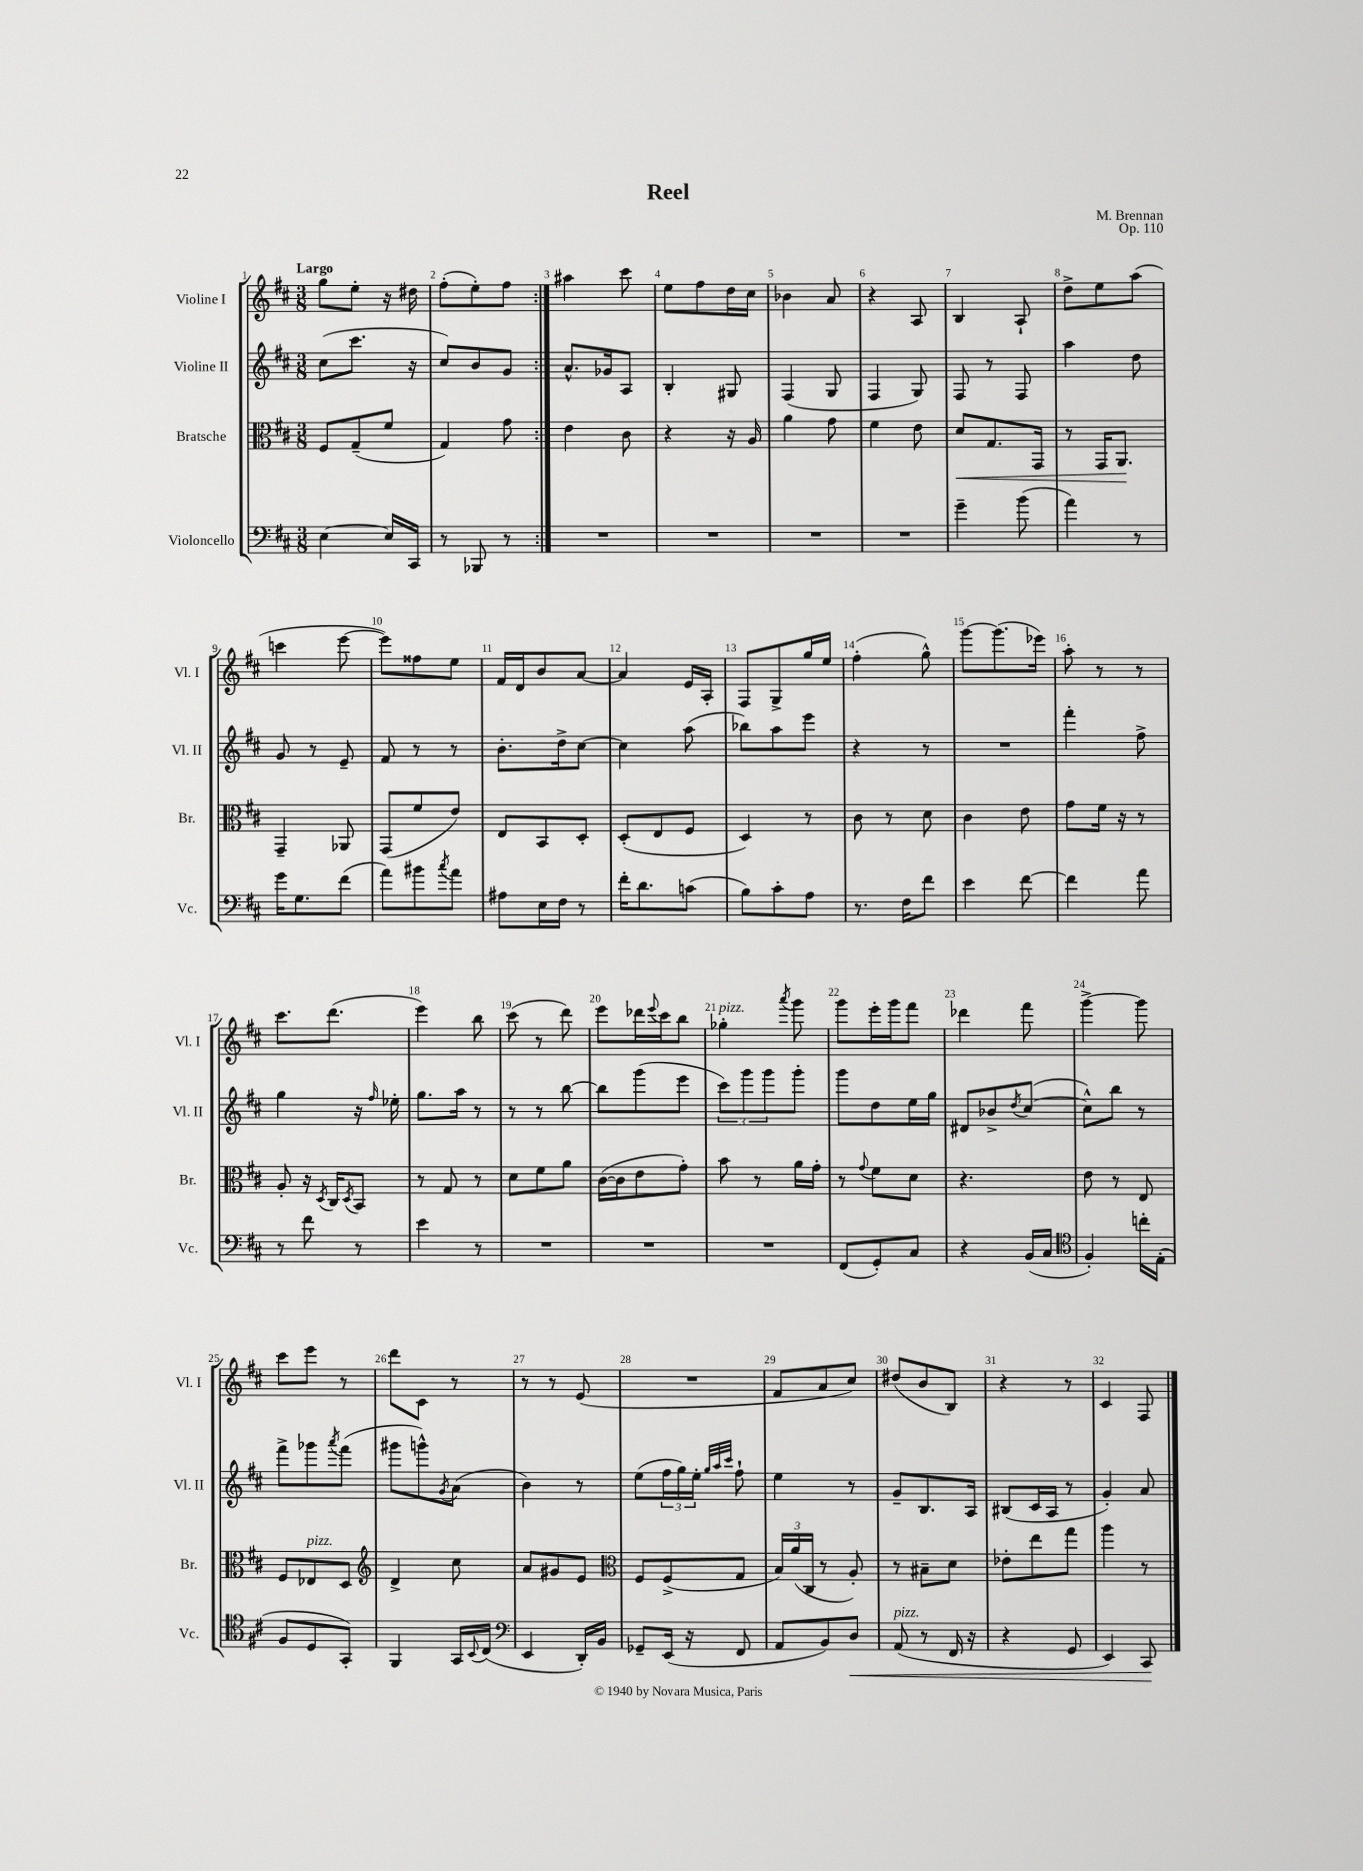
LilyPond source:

\header { title = "Reel" composer = "M. Brennan" opus = "Op. 110" }
<<
\new StaffGroup <<
\new Staff = "s0" \with { instrumentName = "Violine I" shortInstrumentName = "Vl. I" } {
    \clef treble \key d \major \numericTimeSignature \time 3/8 \tempo "Largo"
    \repeat volta 2 { g''8 e''8-. r16 dis''16 |
    fis''8-.( e''8-.) fis''8 | }
    ais''4 cis'''8 |
    e''8 fis''8 d''16 cis''16 |
    bes'4 a'8 |
    r4 a8 |
    b4 a8-! |
    d''8-> e''8 a''8( |
    c'''4 e'''8~ |
    e'''8) fisis''8 e''8 |
    fis'16 d'16 b'8 a'8~ |
    a'4 e'16 a16-. |
    fis8 g8-> g''16 e''16 |
    fis''4-.( g''8-^) |
    g'''8~ g'''8.( ees'''16) |
    a''8-. r8 r8 |
    cis'''8. d'''8.( |
    e'''4) b''8 |
    cis'''8( r8 d'''8) |
    e'''8 des'''16 \appoggiatura { e'''8 } cis'''16 b''8 |
    ges''4-.^\markup { \italic "pizz." } \acciaccatura { a'''8 } g'''8 |
    g'''8 e'''16-. g'''16 fis'''8 |
    des'''4 fis'''8 |
    g'''4~-> g'''8 |
    cis'''8 e'''8 r8 |
    d'''8 cis'8 r8 |
    r8 r8 e'8( |
    R4. |
    fis'8 a'8 cis''8) |
    dis''8( b'8 b8) |
    r4 r8 |
    cis'4 fis8 \bar "|." |
}
\new Staff = "s1" \with { instrumentName = "Violine II" shortInstrumentName = "Vl. II" } {
    \clef treble \key d \major \numericTimeSignature \time 3/8
    \repeat volta 2 { cis''8( cis'''8. r16 |
    cis''8) b'8 g'8 | }
    a'8.-^ ges'16 a8 |
    b4-. gis8 |
    fis4( g8 |
    fis4 g8) |
    fis8 r8 fis8 |
    a''4 d''8 |
    g'8 r8 e'8-- |
    fis'8 r8 r8 |
    b'8.-. d''16-> cis''8~ |
    cis''4 a''8( |
    bes''8) a''8 e'''8 |
    r4 r8 |
    R4. |
    fis'''4-. fis''8-> |
    g''4 r16 \grace { fis''16 } ees''16-. |
    g''8. a''16 r8 |
    r8 r8 b''8~ |
    b''8 g'''8( e'''8 |
    \tuplet 3/2 { cis'''8) g'''8 g'''8 } g'''8-. |
    g'''8 d''8 e''16 g''16 |
    dis'8 bes'8-> \acciaccatura { d''8 } cis''8~( |
    cis''8-^) b''8 r8 |
    fis'''8-> ges'''8 \acciaccatura { a'''8 } fis'''8( |
    gis'''8 g'''8-^) \acciaccatura { g'8 } a'8( |
    b'4) r8 |
    e''8( \tuplet 3/2 { fis''16 g''16) e''16-. } \grace { g''32 a''32 cis'''32 } fis''8-! |
    e''4 r8 |
    g'8-- b8. a16 |
    bis8( cis'16 a16 r8 |
    g'4-.) a'8 \bar "|." |
}
\new Staff = "s2" \with { instrumentName = "Bratsche" shortInstrumentName = "Br." } {
    \clef alto \key d \major \numericTimeSignature \time 3/8
    \repeat volta 2 { fis8 g8--( fis'8 |
    g4) g'8 | }
    e'4 cis'8 |
    r4 r16 a16 |
    a'4 g'8 |
    fis'4 e'8 |
    d'8\< g8. g,16 |
    r8 g,16 a,8.\! |
    g,4-- aes,8 |
    g,8( fis'8 e'8) |
    e8 b,8 d8-. |
    d8-.( e8 fis8 |
    d4) r8 |
    cis'8 r8 d'8 |
    cis'4 e'8 |
    g'8 fis'16 r16 r8 |
    a8-. r16 \acciaccatura { d8 } cis16 \acciaccatura { d8 } b,8 |
    r8 g8 r8 |
    d'8 fis'8 a'8 |
    cis'16~( cis'16 e'8 g'8-.) |
    b'8 r8 a'16 g'16-. |
    r8 \appoggiatura { g'8 } fis'8 d'8 |
    r4. |
    e'8 r8 e8 |
    fis8 ees8^\markup { \italic "pizz." } d8 |
    \clef treble d'4-> cis''8 |
    a'8 gis'8 e'8 |
    \clef alto fis8 fis8->( g8 |
    \tuplet 3/2 { b16) a'16( cis16 } r8 a8-.) |
    r8 bis8-- d'8 |
    ees'8-. e''8 g''8 |
    a''4 r8 \bar "|." |
}
\new Staff = "s3" \with { instrumentName = "Violoncello" shortInstrumentName = "Vc." } {
    \clef bass \key d \major \numericTimeSignature \time 3/8
    \repeat volta 2 { e4~ e16 cis,16 |
    r8 bes,,8 r8 | }
    R4. |
    R4. |
    R4. |
    R4. |
    g'4-- b'8( |
    a'4) r8 |
    g'16 g8. fis'8( |
    a'8) bis'8 \acciaccatura { cis''8 } a'8 |
    ais8 e16 fis16 r8 |
    fis'16-. d'8. c'8( |
    b8) cis'8-. a8 |
    r8. fis16 fis'8 |
    e'4 fis'8~ |
    fis'4 a'8 |
    r8 fis'8 r8 |
    e'4 r8 |
    R4. |
    R4. |
    R4. |
    fis,8( g,8-.) cis8 |
    r4 b,16( cis16 |
    \clef tenor fis4-.) c''16-. e16-.( |
    fis8 d8 g,8-.) |
    fis,4 g,16 \appoggiatura { b,8 } cis16( |
    \clef bass e,4 d,16-.) b,16 |
    ges,8-- e,16( r16 fis,8 |
    a,8 b,8) d8\< |
    a,8^\markup { \italic "pizz." }( r8 fis,16 r16 |
    r4 g,8 |
    e,4) cis,8\! \bar "|." |
}
>>
>>
\layout { \context { \Score \override BarNumber.break-visibility = ##(#f #t #t) barNumberVisibility = #all-bar-numbers-visible } }
